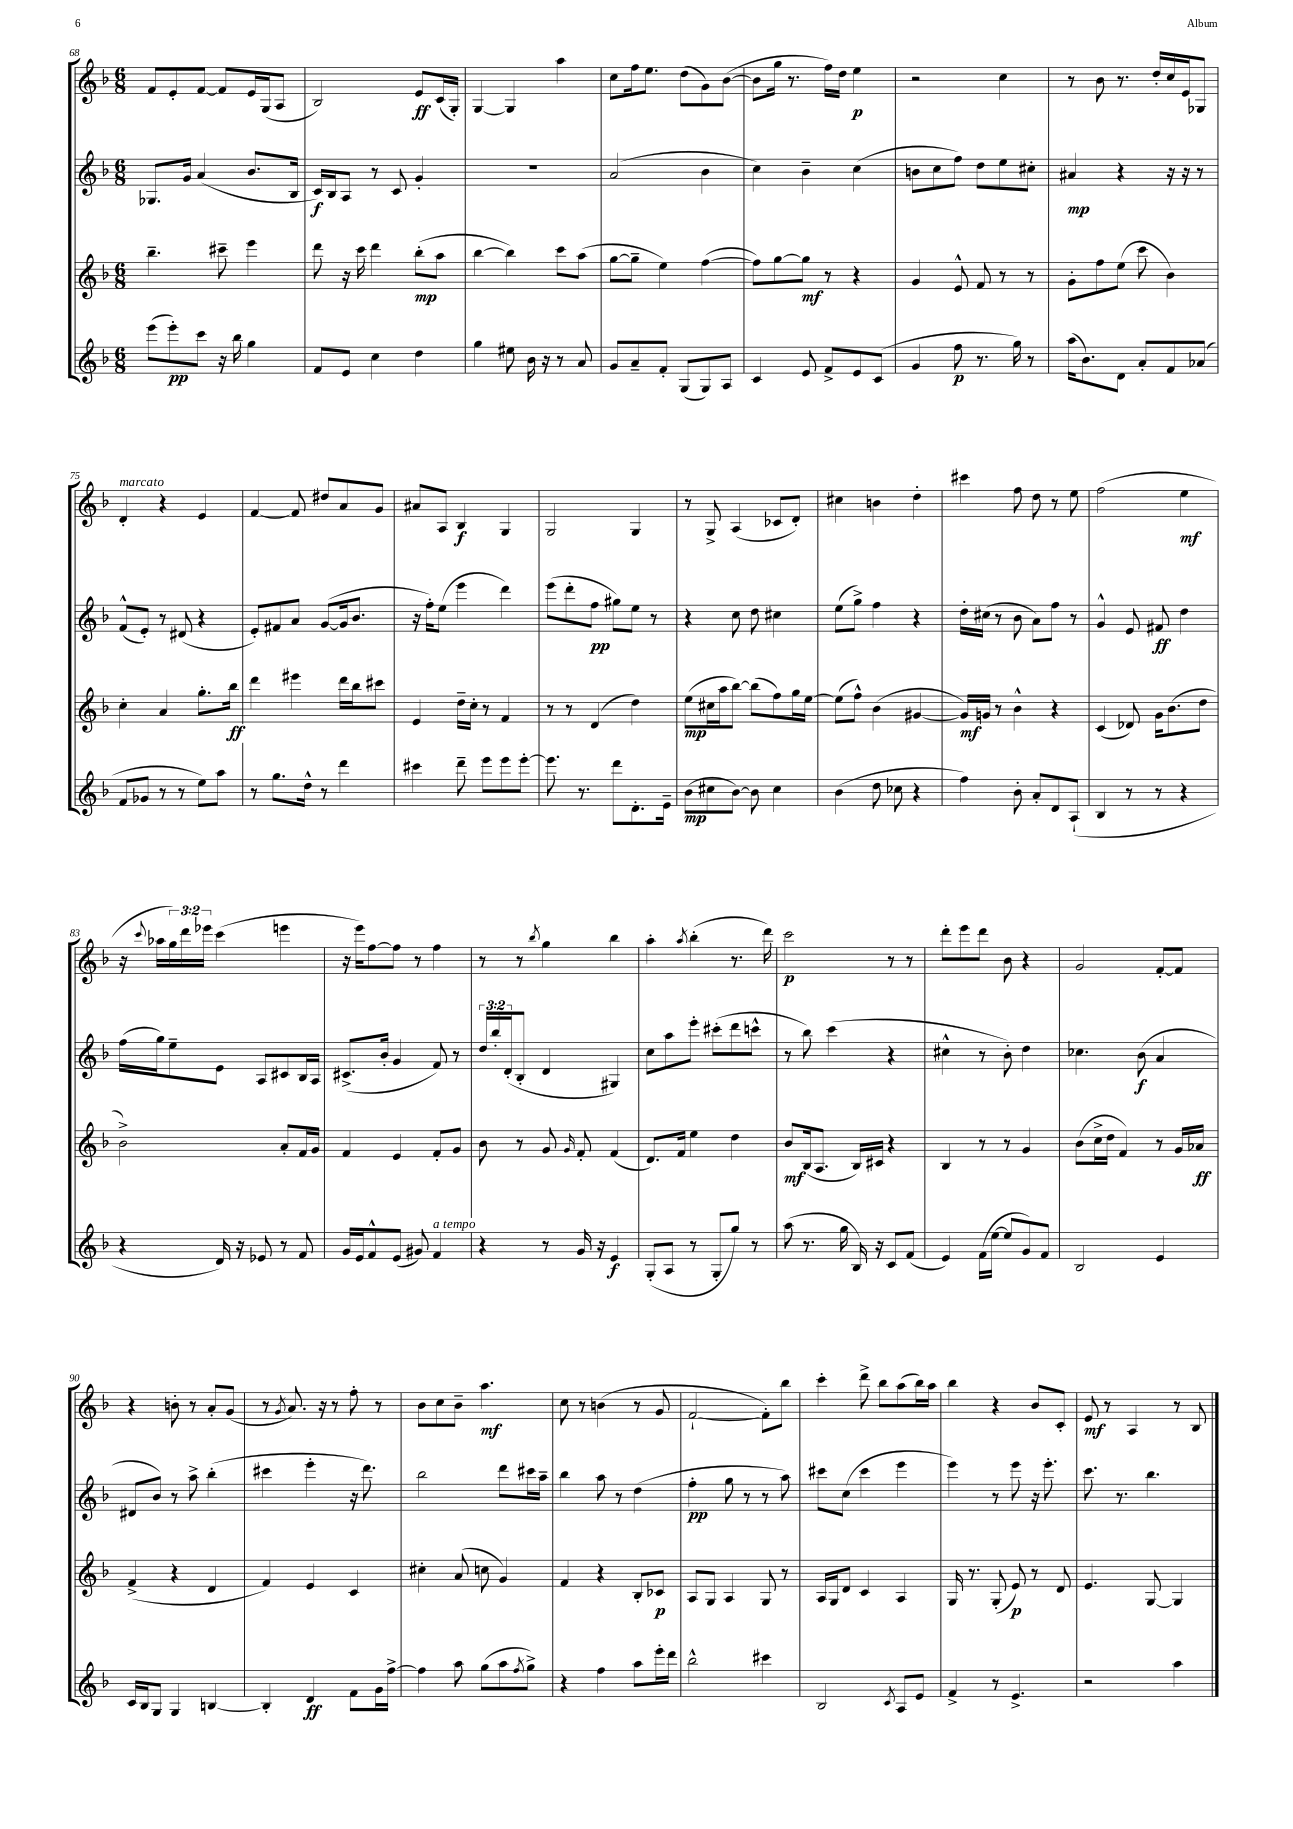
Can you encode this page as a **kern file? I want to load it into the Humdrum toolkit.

**kern	**kern	**kern	**kern
*staff4	*staff3	*staff2	*staff1
*clefG2	*clefG2	*clefG2	*clefG2
*k[b-]	*k[b-]	*k[b-]	*k[b-]
*M6/8	*M6/8	*M6/8	*M6/8
(8eee	4.bb-~	8.G-	8f
8eee')	.	.	8e'
.	.	16g	.
8ccc	.	(4a	[8f
16r	8ccc#~	.	8f]
16bb-	.	.	.
4gg	4eee	8.b-	16e
.	.	.	(16G
.	.	.	8A
.	.	16B-	.
=	=	=	=
8f	8ddd	16c)	2B-)
.	.	16B-	.
8e	16r	8A	.
.	16ccc	.	.
4cc	4ddd	8r	.
.	.	8c	.
4dd	(8bb-'	4g'	8e
.	8aa	.	(16c
.	.	.	16G')
=	=	=	=
4gg	[4bb-	2.r	[4G
8ee#	4bb-])	.	4G]
16b-	.	.	.
16r	.	.	.
8r	8ccc	.	4aa
8a	(8aa	.	.
=	=	=	=
8g	[8gg	(2a	8cc
8a~	8gg~]	.	16ff
.	.	.	8.ee
8f'	4ee)	.	.
(8G	.	.	(8dd
8G)	([4ff	4b-	8g)
8A	.	.	([8b-
=	=	=	=
4c	8ff])	4cc)	8b-]
.	[8gg	.	16gg
.	.	.	8.r
8e	8gg]	4b-~	.
8f^	8r	.	16ff)
.	.	.	16dd
8e	4r	(4cc	4ee
(8c	.	.	.
=	=	=	=
4g	4g	8b	2r
.	.	8cc	.
8ff	8e^^	8ff)	.
8.r	8f	8dd	.
.	8r	8ee	4cc
16gg)	.	.	.
8r	8r	8cc#'	.
=	=	=	=
(16aa	8g'	4a#	8r
8.b-)	.	.	.
.	8ff	.	8b-
8d	(8ee	4r	8.r
8a'	8ccc	.	.
.	.	.	16dd'
8f	4b-)	16r	16cc
.	.	16r	16e
(8a-	.	8r	8G-
=	=	=	=
8f	4cc'	(8f^^	4d'
8g-	.	8e')	.
8r	4a	8r	4r
8r	.	(8d#	.
8ee)	8.gg'	4r	4e
8aa	.	.	.
.	16bb-	.	.
=	=	=	=
8r	4ddd	8e')	[4f
8.gg	.	8f#	.
.	4eee#	8a	8f]
16dd^^	.	.	.
8r	.	([8g	8dd#
4ddd	16ddd	16g]	8a
.	16bb-	8.b-	.
.	8ccc#	.	8g
=	=	=	=
4ccc#	4e	16r	8a#
.	.	16ff')	.
.	.	(8ee	8A
8ddd~	16dd~	4eee	4B-
.	16cc'	.	.
8eee	8r	.	.
8eee	4f	4ddd)	4G
[8eee'	.	.	.
=	=	=	=
8.eee]	8r	(8eee	2G
.	8r	8ddd'	.
8.r	.	.	.
.	(4d	8ff	.
8ddd	.	8gg#)	.
8.d'	4dd)	8ee	4G
.	.	8r	.
16e~	.	.	.
=	=	=	=
(8b-	(8ee	4r	8r
8cc#	16cc#	.	8G^
.	16aa	.	.
[8b-)	[8bb-)	8cc	(4A
8b-]	(8bb-]	8dd	.
4cc#	8ff)	4cc#	8c-
.	16gg	.	8d')
.	[16ee	.	.
=	=	=	=
(4b-	(8ee]	(8ee	4cc#
.	8ff^^)	8gg^)	.
8dd	(4b-	4ff	4b
8cc-	.	.	.
4r	[4g#	4r	4dd'
=	=	=	=
4ff)	16g#])	16dd'	4ccc#
.	16g	(16cc#	.
.	8r	8r	.
8b-'	4b-^^	8b-	8ff
8a'	.	8a)	8dd
8d	4r	8ff	8r
(8A`	.	8r	8ee
=	=	=	=
4B-	(4c	4g^^	(2ff
8r	8d-)	8e	.
8r	16g	8f#	.
.	(8.b-	.	.
4r	.	4dd	4ee
.	8dd	.	.
=	=	=	=
4r	2b-^)	(16ff	16r
.	.	.	8qqccc
.	.	16gg)	16aa-
.	.	8ee~	24gg)
.	.	.	24ddd
.	.	.	24eee-
16d)	.	8e	(4ccc
16r	.	.	.
8e-	.	8A	.
8r	8a'	8c#	4eee
8f	16f	16B-	.
.	16g	16A	.
=	=	=	=
16g	4f	(8.c#^	16r
16e	.	.	16eee)
8f^^	.	.	[8ff
.	.	16b-'	.
(8e	4e	4g	8ff]
8g#)	.	.	8r
4f	8f'	8f)	4ff
.	8g	8r	.
=	=	=	=
4r	8b-	24dd	8r
.	.	24bb-'	.
.	.	(24d'	.
.	8r	8B-'	8r
.	.	.	8qbb-
8r	8g	4d	4gg
.	16qqg	.	.
16g	8f'	.	.
16r	.	.	.
4e	(4f	4G#)	4bb-
=	=	=	=
(8G'	8.d)	8cc	4aa'
8A	.	8aa	.
.	16f	.	.
.	.	.	8qaa
8r	4ee	8eee'	(4bb-'
8G'	.	(8ccc#'	.
8gg)	4dd	8ddd	8.r
8r	.	8ccc^^	.
.	.	.	16ddd)
=	=	=	=
(8aa	8b-	8r	2ccc
8.r	(16B-	8bb-)	.
.	8.A	.	.
.	.	(4ccc	.
16gg	.	.	.
16B-)	16B-)	.	.
16r	16c#	.	.
8c	4r	4r	8r
(8f	.	.	8r
=	=	=	=
4e)	4B-	4cc#^^	8ddd'
.	.	.	8eee
(16f	8r	8r	8ddd
[16ee	.	.	.
8ee]	8r	8b-')	8b-
8g)	4g	4dd	4r
8f	.	.	.
=	=	=	=
2B-	(8b-	4.cc-	2g
.	16cc^	.	.
.	16dd	.	.
.	4f)	.	.
.	.	(8b-	.
4e	8r	4a	[8f'
.	16g	.	8f]
.	16a-	.	.
=	=	=	=
16c	(4f^	8d#	4r
16B-	.	.	.
8G	.	8b-)	.
4G	4r	8r	8b'
.	.	8aa^	8r
[4B	4d	(4bb-'	8a'
.	.	.	(8g
=	=	=	=
4B']	4f)	4ccc#	8r
.	.	.	8qg
.	.	.	8.a)
4d	4e	4eee'	.
.	.	.	16r
.	.	.	8r
8f	4c	16r	8ff'
.	.	8.ddd)	.
16g	.	.	8r
[16ff^	.	.	.
=	=	=	=
4ff]	4cc#'	2bb-	8b-
.	.	.	8cc
8aa	(8a	.	8b-~
(8gg	8cc	.	4.aa
8aa	4g)	8ddd	.
8qff	.	.	.
8gg^)	.	16ccc#	.
.	.	16aa~	.
=	=	=	=
4r	4f	4bb-	8cc
.	.	.	8r
4ff	4r	8aa	(4b
.	.	8r	.
8aa	8B-'	(4dd	8r
16eee'	8c-	.	8g
16ddd	.	.	.
=	=	=	=
2bb-^^	8A	4ff'	[2f`
.	8G	.	.
.	4A	8gg	.
.	.	8r	.
4ccc#	8G	8r	8f'])
.	8r	8aa)	8bb-
=	=	=	=
2B-	16A	8ccc#	4ccc'
.	16G	.	.
.	8d	(8cc	.
.	4c	4ccc#	8ddd^
.	.	.	8bb-
8qc	.	.	.
8A	4A	4eee	(8aa
8e	.	.	16bb-)
.	.	.	16aa
=	=	=	=
4f^	16G	4eee)	4bb-
.	8.r	.	.
8r	(8G'	8r	4r
4.e^	8e)	8eee	.
.	8r	16r	8b-
.	.	8.eee'	.
.	8d	.	8c'
=	=	=	=
2r	4.e	8.ccc	8e
.	.	.	8r
.	.	8.r	.
.	.	.	4A
.	[8G	4.bb-	.
4aa	4G]	.	8r
.	.	.	8B-
==	==	==	==
*-	*-	*-	*-
